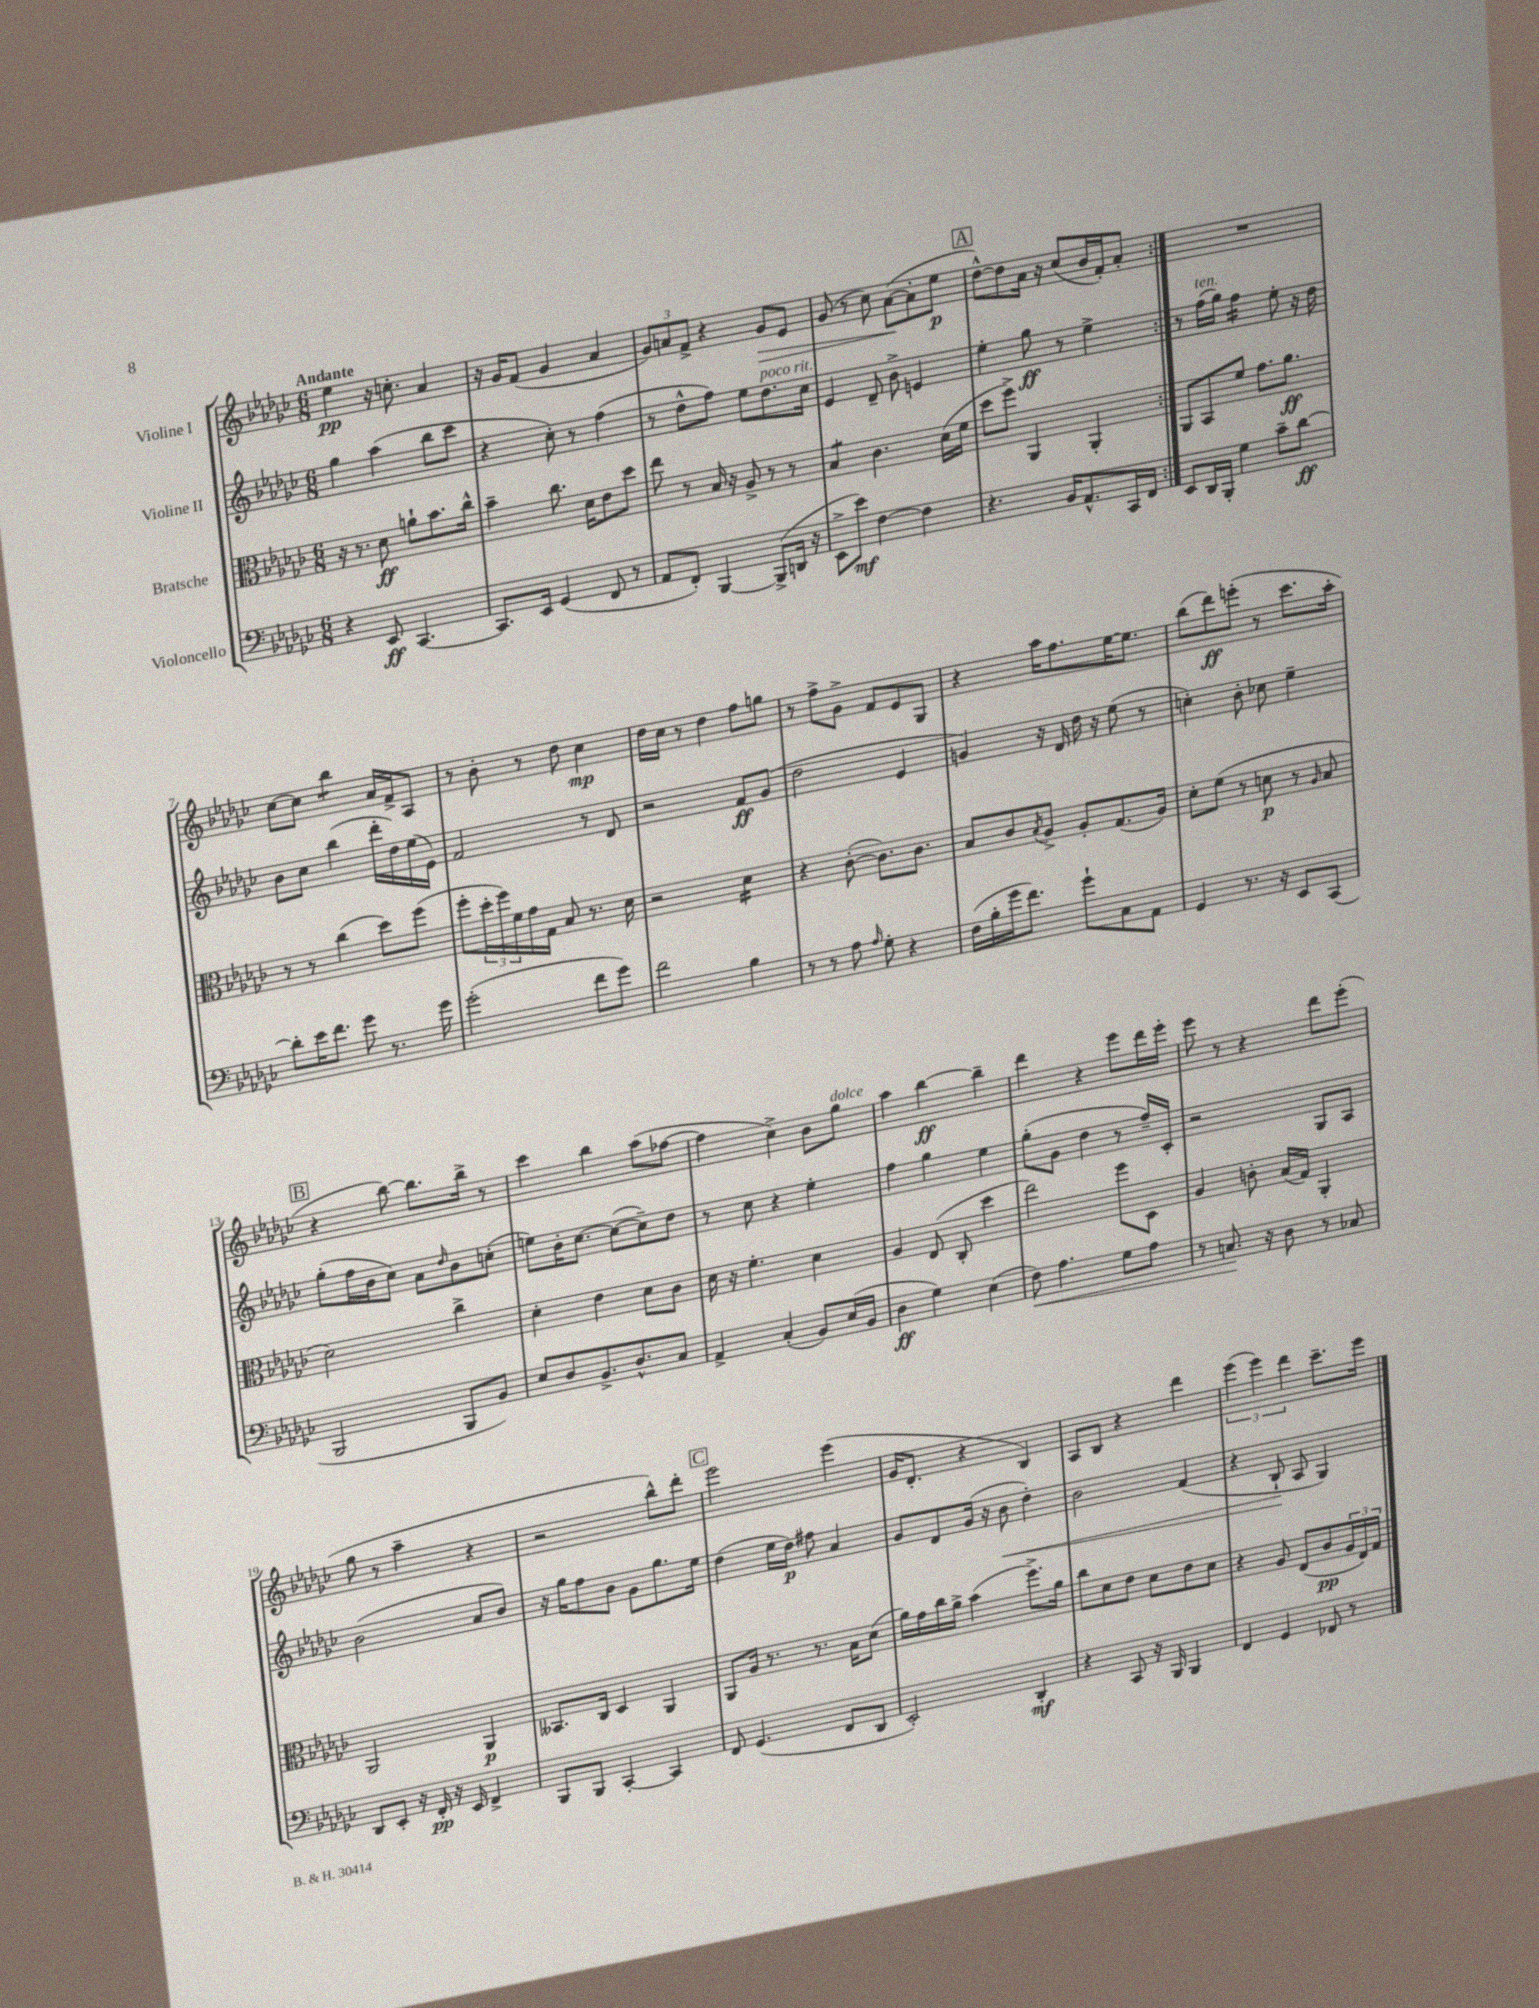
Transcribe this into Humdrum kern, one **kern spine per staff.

**kern	**dynam	**kern	**dynam	**kern	**dynam	**kern	**dynam
*part4	*part4	*part3	*part3	*part2	*part2	*part1	*part1
*staff4	*staff4	*staff3	*staff3	*staff2	*staff2	*staff1	*staff1
*I"Violoncello	*	*I"Bratsche	*	*I"Violine II	*	*I"Violine I	*
*clefF4	*	*clefC3	*	*clefG2	*	*clefG2	*
*k[b-e-a-d-g-c-]	*	*k[b-e-a-d-g-c-]	*	*k[b-e-a-d-g-c-]	*	*k[b-e-a-d-g-c-]	*
*M6/8	*	*M6/8	*	*M6/8	*	*M6/8	*
=1	=1	=1	=1	=1	=1	=1	=1
!	!	!	!	!	!	!LO:TX:a:B:t=Andante	!
4r	.	16r	.	4gg-\	.	4ee-\	pp
.	.	8.r	.	.	.	.	.
8EE-/	ff	8d-\	ff	(4aa-\	.	16r	.
.	.	.	.	.	.	8.ccn'\	.
[4.CC-/	.	8an`\L	.	.	.	.	.
.	.	8.b-\	.	8bb-\L	.	4a-/	.
.	.	.	.	8ccc-\J	.	.	.
.	.	16cc-^^\Jk	.	.	.	.	.
=2	=2	=2	=2	=2	=2	=2	=2
8.CC-/L]	.	4b-~\	.	4r	.	16r	.
.	.	.	.	.	.	16g-/KL	.
.	.	.	.	.	.	(8f/J	.
16EE-/Jk	.	.	.	.	.	.	.
(4GG-/	.	8.cc-\	.	8cc-'\)	.	4g-/	.
.	.	.	.	8r	.	.	.
.	.	16d-\KL	.	.	.	.	.
8FF/	.	8e-\	.	(4ff\	.	4a-/	.
8r	.	8dd-\J	.	.	.	.	.
=3	=3	=3	=3	=3	=3	=3	=3
8AA-/L	.	8ee-\	.	8r	.	12g-/L)	.
.	.	.	.	.	.	12an/	.
8FF'/J)	.	8r	.	8dd-^^\L	.	.	.
.	.	.	.	.	.	12f^/J	.
[4BBB-/	.	16B-/	.	8ff\J)	.	4r	.
.	.	16r	.	.	.	.	.
.	.	8A-^/	.	8ee-\L	.	.	.
!	!	!	!	!LO:TX:a:i:t=poco rit.	!	!	!
!	!	!	!	!	!	!	!LO:HP:b
(8BBB-^/L]	.	8r	.	8.dd-\	.	8g-/L	>
16DDn/Jk	.	8r	.	.	.	8e-/J	.
16r	.	.	.	16cc-\Jk	.	.	.
=4	=4	=4	=4	=4	=4	=4	=4
*	*	*tremolo	*	*	*	*	*
8EE-^\L	.	8B-/L	.	4e-/	.	(8g-/	.
8e-\J)	mf	8B-/J	.	.	.	8r	.
*	*	*Xtremolo	*	*	*	*	*
[4F\	.	4.c-\	.	8d-~/	.	8cc-\)	.
.	.	.	.	8b-^\	.	([8a-\L	.
4F\]	.	.	.	4en/	.	8a-'\]	]
.	.	(16d-\LL	.	.	.	8ee-\J	p
.	.	16f\JJ	.	.	.	.	.
!!LO:REH:place=s1:t=A
=5	=5	=5	=5	=5	=5	=5	=5
4.r	.	8dd-\L	.	4ee-'\	.	[8dd-^^\L)	.
.	.	8ff^\J)	.	.	.	8dd-\]	.
.	.	4AA-/	.	8gg-\	ff	16a-\Jk	.
.	.	.	.	.	.	16r	.
16BB-/KL	.	.	.	8r	.	(8cc-/L	.
8.AA-^^/	.	.	.	.	.	.	.
.	.	4AA-'/	.	4ee-^\	.	16b-/L	.
.	.	.	.	.	.	16f'/J)	.
16CC-/L	.	.	.	.	.	8a-'/J	.
16FF/JJ	.	.	.	.	.	.	.
=6:|!	=6:|!	=6:|!	=6:|!	=6:|!	=6:|!	=6:|!	=6:|!
8EE-/L	.	8AA-/L	.	8r	.	2.r	.
!	!	!	!	!LO:TX:a:i:t=ten.	!	!	!
16DD-/L	.	8BB-/	.	(16ff\LL	.	.	.
16BBB-'/JJ	.	.	.	16gg-\JJ)	.	.	.
*	*	*	*	*tremolo	*	*	*
4G-\	.	8f/J	.	16ff\LL	.	.	.
.	.	.	.	16ff\	.	.	.
.	.	8.g-\L	.	16ff\	.	.	.
.	.	.	.	16ff\JJ	.	.	.
*	*	*	*	*Xtremolo	*	*	*
8c-~\L	.	.	.	8ee-'\	.	.	.
.	.	8.a-\J	ff	.	.	.	.
[8d-\J	ff	.	.	16r	.	.	.
.	.	.	.	16dd-\	.	.	.
!!LO:LB:g=z
=7	=7	=7	=7	=7	=7	=7	=7
8d-'\L]	.	8r	.	8b-\L	.	[8cc-\L	.
16e-\K	.	8r	.	8cc-\J	.	8cc-\J]	.
8.f\J	.	.	.	.	.	.	.
*	*	*	*	*	*	*tremolo	*
.	.	(4cc-\	.	(4bb-\	.	8bb-\L	.
8g-\	.	.	.	.	.	8bb-\J	.
*	*	*	*	*	*	*Xtremolo	*
8.r	.	8dd-\L)	.	16ddd-'\LL	.	16a-/LL	.
.	.	.	.	16dd-\)	.	16f^/J	.
.	.	(8ff\J	.	(16ee-\	.	8A-/J	.
16g-\	.	.	.	16e-\JJ)	.	.	.
=8	=8	=8	=8	=8	=8	=8	=8
(2g-'\	.	8ff'\L	.	2f/	.	8r	.
.	.	24dd-'\L	.	.	.	8b-'\	.
.	.	24ff\)	.	.	.	.	.
.	.	24f\	.	.	.	.	.
.	.	16g-\	.	.	.	8r	.
.	.	16G-\JJ	.	.	.	.	.
.	.	8B-/	.	.	.	8dd-\	.
8f\L	.	8.r	.	8r	.	4cc-\	mp
8g-\J)	.	.	.	8d-/	.	.	.
.	.	16d-\	.	.	.	.	.
=9	=9	=9	=9	=9	=9	=9	=9
2f\	.	2r	.	2r	.	16dd-\LL	.
.	.	.	.	.	.	16cc-\JJ	.
.	.	.	.	.	.	8r	.
.	.	.	.	.	.	4dd-\	.
*	*	*tremolo	*	*	*	*	*
4B-\	.	16d-\LL	.	8f/L	ff	8ff\L	.
.	.	16d-\	.	.	.	.	.
.	.	16d-\	.	(8g-/J	.	8ggn\J	.
.	.	16d-\JJ	.	.	.	.	.
*	*	*Xtremolo	*	*	*	*	*
=10	=10	=10	=10	=10	=10	=10	=10
8r	.	4r	.	2dd-\	.	8r	.
8r	.	.	.	.	.	8ff^\L	.
8A-\	.	([8c-'\	.	.	.	8g-^\J	.
16qqA-/	.	.	.	.	.	.	.
8G-'\	.	8.c-\L])	.	.	.	8f/L	.
4r	.	.	.	4e-/	.	8e-/	.
.	.	8.c-\J	.	.	.	.	.
.	.	.	.	.	.	8G-/J	.
=11	=11	=11	=11	=11	=11	=11	=11
(16F\LL	.	8B-/L	.	4gn/)	.	4r	.
16B-'\	.	.	.	.	.	.	.
16g-\J	.	8c-/	.	.	.	.	.
8.f\J)	.	.	.	.	.	.	.
.	.	8qB-/	.	.	.	.	.
.	.	8A-^/J	.	16r	.	16aa-\KL	.
.	.	.	.	16d-/	.	8.ff\	.
8g-`\L	.	8A-'/L	.	16dd-\	.	.	.
.	.	.	.	16r	.	.	.
8C-\	.	(8.G-/	.	(8ee-\	.	[16ee-\K	.
.	.	.	.	.	.	8.ee-\J]	.
8AA-\J	.	.	.	8r	.	.	.
.	.	16A-/Jk)	.	.	.	.	.
=12	=12	=12	=12	=12	=12	=12	=12
4GG-/	.	8d-'\L	.	4ccn'\)	.	(8bb-\L	.
.	.	(8f\J	.	.	.	8ddd-\)	ff
8.r	.	8r	.	8b-'\	.	(8eeen'\J	.
.	.	8dn\	p	8cc-X\	.	8r	.
16r	.	.	.	.	.	.	.
8EE-/L	.	8r	.	4ee-~\	.	8.ccc-\L	.
.	.	16qqA-/	.	.	.	.	.
(8CC-/J	.	8B-/	.	.	.	.	.
.	.	.	.	.	.	16aa-'\Jk	.
!!LO:LB:g=z
!!LO:REH:place=s1:t=B
=13	=13	=13	=13	=13	=13	=13	=13
2BBB-/	.	2d-\)	.	(8gg-'\L	.	4r	.
.	.	.	.	16ff\L	.	.	.
.	.	.	.	16b-\J	.	.	.
.	.	.	.	8cc-\J)	.	[8bb-\)	.
.	.	.	.	8a-\L	.	8.bb-\L]	.
.	.	.	.	16qqdd-/	.	.	.
8BBB-/L	.	4cc-^\	.	8b-\	.	.	.
.	.	.	.	.	.	16bb-^\Jk	.
8BB-/J)	.	.	.	(8ccn'\J	.	8r	.
=14	=14	=14	=14	=14	=14	=14	=14
8E-/L	.	4d-'\	.	8een\L)	.	4ccc-\	.
8D-/	.	.	.	16b-'\K	.	.	.
.	.	.	.	[8.cc-\J	.	.	.
8.BB-^/	.	4e-\	.	.	.	4bb-\	.
.	.	.	.	(8cc-\L_	.	.	.
8.D-^^/	.	.	.	.	.	.	.
.	.	8d-\L	.	8cc-~\])	.	(8aa-\L	.
8C-/J	.	8c-\J	.	8dd-\J	.	[8ff-X\J	.
=15	=15	=15	=15	=15	=15	=15	=15
4AA-^/	.	16d-\	.	8r	.	4ff-\]	.
.	.	16r	.	.	.	.	.
.	.	4.f'\	.	8cc-\	.	.	.
(4C-'/	.	.	.	4r	.	4cc-^\)	.
8BB-/L)	.	4d-\	.	4ee-'\	.	8b-\L	.
!	!	!	!	!	!	!LO:TX:a:i:t=dolce	!
(16E-/L	.	.	.	.	.	8gg-\J	.
16BB-/JJ	.	.	.	.	.	.	.
=16	=16	=16	=16	=16	=16	=16	=16
4D-\	ff	4A-/	.	4ff\	.	4aa-\	.
4G-\)	.	(8E-/	.	4gg-\	.	[4bb-\	ff
.	.	8C-'/	.	.	.	.	.
(4E-\	.	4dd-\	.	4ee-\	.	4bb-~\]	.
=17	=17	=17	=17	=17	=17	=17	=17
!	!LO:HP:b	!	!	!	!	!	!
8F\)	<	2ee-\)	.	(8gg-'\L	.	4ddd-\	.
4.A-\	.	.	.	8g-\J	.	.	.
.	.	.	.	4dd-\	.	4r	.
8G-\L	.	8ff\L	.	8r	.	8eee-\L	.
8A-\J	.	8D-\J	.	16ff~/LL)	.	16ddd-\L	.
.	.	.	.	16c-'/JJ	.	16eee-'\JJ	.
=18	=18	=18	=18	=18	=18	=18	=18
8r	.	4A-/	.	2r	.	8eee-\	.
8.Cn/	.	.	.	.	.	8r	.
.	.	8cn'\	.	.	.	4r	.
16r	[	.	.	.	.	.	.
8D-\	.	(16B-/LL	.	.	.	.	.
.	.	16G-/JJ)	.	.	.	.	.
8r	.	4AA-'/	.	8G-/L	.	8ddd-\L	.
8C-X/	.	.	.	8A-/J	.	(8eee-'\J	.
!!LO:LB:g=z
=19	=19	=19	=19	=19	=19	=19	=19
8DD-/L	.	2AA-/	.	(2b-\	.	8gg-\	.
8EE-'/J	.	.	.	.	.	8r	.
16r	.	.	.	.	.	4aa-~\	.
16FF'/	pp	.	.	.	.	.	.
16r	.	.	.	.	.	.	.
16EE-/	.	.	.	.	.	.	.
4FF^/	.	4AA-/	p	8a-/L	.	4r	.
.	.	.	.	8b-/J)	.	.	.
=20	=20	=20	=20	=20	=20	=20	=20
8BBB-/L	.	8.BB--X/L	.	16r	.	2r	.
.	.	.	.	16gg-\KL	.	.	.
8BBB-/J	.	.	.	8ff\	.	.	.
.	.	16C-/Jk	.	.	.	.	.
[4CC-'/	.	4D-/	.	8b-\J	.	.	.
.	.	.	.	8g-\L	.	.	.
4CC-/]	.	4AA-/	.	8.gg-\	.	8bb-^^\L)	.
.	.	.	.	.	.	8ddd-'\J	.
.	.	.	.	16ee-\Jk	.	.	.
!!LO:REH:place=s1:t=C
=21	=21	=21	=21	=21	=21	=21	=21
8FF/	.	8AA-/L	.	(4dd-\	.	2eee-\	.
(4.GG-/	.	16A-/Jk	.	.	.	.	.
.	.	8.r	.	.	.	.	.
.	.	.	.	16ee-\LL	.	.	.
.	.	.	.	16dd-\JJ)	p	.	.
.	.	8.r	.	8ff#X\	.	.	.
8FF/L	.	.	.	4a-/	.	(4eee-\	.
.	.	16B-\KL	.	.	.	.	.
8DD-/J	.	(8d-\J	.	.	.	.	.
=22	=22	=22	=22	=22	=22	=22	=22
2EE-'/)	.	16a-\LL)	.	8g-/L	.	16g-/KL	.
.	.	16g-\	.	.	.	8.d-'/J	.
.	.	16cc-\	.	8d-/	.	.	.
.	.	16a-^\JJ	.	.	.	.	.
.	.	(4b-\	.	(16g-/Jk	.	4r	.
.	.	.	.	16r	.	.	.
!	!	!	!	!	!LO:HP:b	!	!
.	.	.	.	8b-\	<	.	.
4DD-'/	mf	8.ff^\L)	.	4dd-'\)	.	4B-/)	.
.	.	16a-\Jk	.	.	.	.	.
=23	=23	=23	=23	=23	=23	=23	=23
4r	.	8cc-\L	.	2b-\	.	8A-/L	.
.	.	8d-\	.	.	.	8B-/J	.
8CC-/	.	8e-\J	.	.	.	4r	.
16r	.	8d-\L	.	.	.	.	.
16BBB-/	.	.	.	.	.	.	.
4BBB-/	.	8e-\	.	(4f/	.	4ddd-\	.
.	.	8d-\J	.	.	.	.	.
=24	=24	=24	=24	=24	=24	=24	=24
4FF/	.	4r	.	4r	.	(6eee-\	.
.	.	.	.	.	.	6eee-\)	.
4GG-/	.	8A-/	.	8B-`/	.	.	.
.	.	.	.	.	.	6ddd-\	.
.	.	(8E-/L	.	8A-/	[	.	.
8FF-X/	.	8c-/	pp	4G-/)	.	8.ccc-~\L	.
8r	.	24A-/L	.	.	.	.	.
.	.	24E-/)	.	.	.	.	.
.	.	.	.	.	.	16eee-\Jk	.
.	.	24G-/JJ	.	.	.	.	.
==	==	==	==	==	==	==	==
*-	*-	*-	*-	*-	*-	*-	*-
